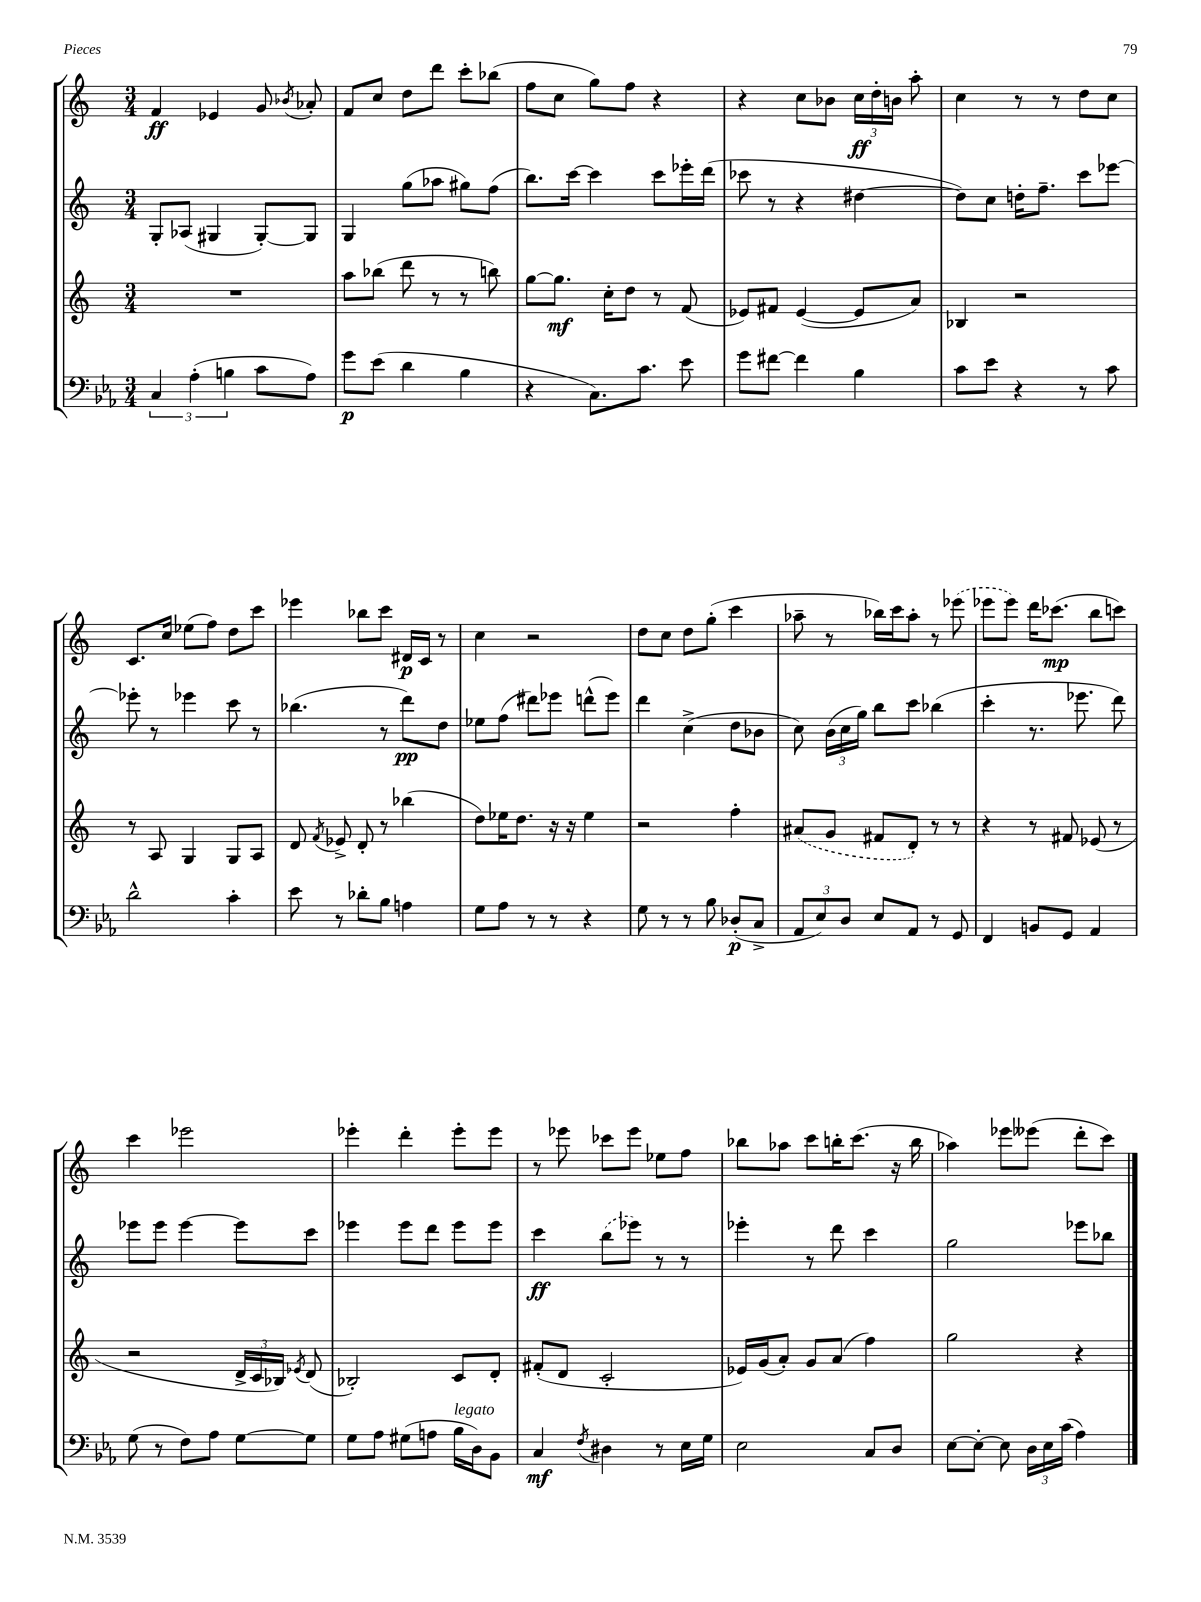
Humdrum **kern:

**kern	**dynam	**kern	**dynam	**kern	**dynam	**kern	**dynam
*part4	*part4	*part3	*part3	*part2	*part2	*part1	*part1
*staff4	*staff4	*staff3	*staff3	*staff2	*staff2	*staff1	*staff1
*clefF4	*	*clefG2	*	*clefG2	*	*clefG2	*
*k[b-e-a-]	*	*k[]	*	*k[]	*	*k[]	*
*M3/4	*	*M3/4	*	*M3/4	*	*M3/4	*
=142	=142	=142	=142	=142	=142	=142	=142
6C/	.	2.r	.	8G'/L	.	4f/	ff
.	.	.	.	(8A-X/J	.	.	.
(6A-'\	.	.	.	.	.	.	.
.	.	.	.	4G#X/	.	4e-X/	.
6Bn\	.	.	.	.	.	.	.
8c\L	.	.	.	[8G#'/L)	.	8g/	.
.	.	.	.	.	.	8qb-X/	.
8A-\J)	.	.	.	8G#/J]	.	8a-X'/	.
=143	=143	=143	=143	=143	=143	=143	=143
8g\L	p	8aa\L	.	4G/	.	8f/L	.
(8e-\J	.	(8bb-X\J	.	.	.	8cc/J	.
4d\	.	8ddd\	.	(8gg\L	.	8dd\L	.
.	.	8r	.	8aa-X\J	.	8ddd\J	.
4B-\	.	8r	.	8gg#X\L)	.	8ccc'\L	.
.	.	8bbn\)	.	(8ff\J	.	(8bb-X\J	.
=144	=144	=144	=144	=144	=144	=144	=144
4r	.	[8gg\L	.	8.bb\L)	.	8ff\L	.
.	.	8.gg\J]	mf	.	.	8cc\J	.
.	.	.	.	[16ccc\Jk	.	.	.
8.C\L)	.	.	.	4ccc\]	.	8gg\L)	.
.	.	16cc'\KL	.	.	.	.	.
.	.	8dd\J	.	.	.	8ff\J	.
8.c\J	.	.	.	.	.	.	.
.	.	8r	.	8ccc\L	.	4r	.
8e-\	.	(8f/	.	16eee-X'\L	.	.	.
.	.	.	.	(16ddd\JJ	.	.	.
=145	=145	=145	=145	=145	=145	=145	=145
8g\L	.	8e-X/L)	.	8ccc-X\	.	4r	.
[8f#X\J	.	8f#X/J	.	8r	.	.	.
4f#\]	.	([4e-/	.	4r	.	8cc\L	.
.	.	.	.	.	.	8b-X\J	.
4B-\	.	8e-/L]	.	[4dd#X\	.	24cc\LL	ff
.	.	.	.	.	.	24dd'\	.
.	.	.	.	.	.	24bn\JJ	.
.	.	8a/J)	.	.	.	8aa'\	.
=146	=146	=146	=146	=146	=146	=146	=146
8c\L	.	4B-X/	.	8dd#\L])	.	4cc\	.
8e-\J	.	.	.	8cc\J	.	.	.
4r	.	2r	.	16ddn'\KL	.	8r	.
.	.	.	.	8.ff~\J	.	.	.
.	.	.	.	.	.	8r	.
8r	.	.	.	8ccc\L	.	8dd\L	.
8c\	.	.	.	[8eee-X\J	.	8cc\J	.
!!LO:LB:g=z
=147	=147	=147	=147	=147	=147	=147	=147
2d^^\	.	8r	.	8eee-X'\]	.	8.c/L	.
.	.	8A/	.	8r	.	.	.
.	.	.	.	.	.	16cc/Jk	.
.	.	4G/	.	4eee-X\	.	(8ee-X\L	.
.	.	.	.	.	.	8ff\J)	.
4c'\	.	8G/L	.	8ccc\	.	8dd\L	.
.	.	8A/J	.	8r	.	8ccc\J	.
=148	=148	=148	=148	=148	=148	=148	=148
8e-\	.	8d/	.	(4.bb-X\	.	4eee-X\	.
.	.	8qf/	.	.	.	.	.
8r	.	8e-X^/	.	.	.	.	.
8d-X'\L	.	8d'/	.	.	.	8bb-X\L	.
8B-\J	.	8r	.	8r	.	8ccc\J	.
4An\	.	(4bb-X\	.	8ddd\L)	pp	16d#X/LL	p
.	.	.	.	.	.	16c/JJ	.
.	.	.	.	8dd\J	.	8r	.
=149	=149	=149	=149	=149	=149	=149	=149
8G\L	.	8dd\L)	.	8ee-X\L	.	4cc\	.
8A-\J	.	16ee-X\K	.	(8ff\J	.	.	.
.	.	8.dd\J	.	.	.	.	.
8r	.	.	.	8ddd#X\L)	.	2r	.
8r	.	16r	.	8eee-X\J	.	.	.
.	.	16r	.	.	.	.	.
4r	.	4ee-\	.	(8dddn^^\L	.	.	.
.	.	.	.	8eee-\J)	.	.	.
=150	=150	=150	=150	=150	=150	=150	=150
8G\	.	2r	.	4ddd\	.	8dd\L	.
8r	.	.	.	.	.	8cc\J	.
8r	.	.	.	(4cc^\	.	8dd\L	.
8B-\	.	.	.	.	.	(8gg'\J	.
(8D-X'/L	p	4ff'\	.	8dd\L	.	4ccc\	.
8C^/J	.	.	.	8b-X\J	.	.	.
=151	=151	=151	=151	=151	=151	=151	=151
12AA-/L	.	(8a#X/L	.	8cc\)	.	8aa-X~\	.
12E-/)	.	.	.	.	.	.	.
.	.	8g/J	.	(24b\LL	.	8r	.
12D/J	.	.	.	24cc\	.	.	.
.	.	.	.	24gg\JJ)	.	.	.
8E-/L	.	8f#X/L	.	8bb\L	.	16bb-X\LL)	.
.	.	.	.	.	.	16ccc\J	.
8AA-/J	.	8d'/J)	.	8ccc\J	.	8aa-'\J	.
8r	.	8r	.	(4bb-X\	.	8r	.
8GG/	.	8r	.	.	.	(8eee-X\	.
=152	=152	=152	=152	=152	=152	=152	=152
4FF/	.	4r	.	4ccc'\	.	8eee-X\L	.
.	.	.	.	.	.	8eee-\J)	.
8BBn/L	.	8r	.	8.r	.	16ddd\KL	.
.	.	.	.	.	.	(8.ccc-X\J	mp
8GG/J	.	8f#X/	.	.	.	.	.
.	.	.	.	8.eee-X\	.	.	.
4AA-/	.	(8e-X/	.	.	.	8bb\L	.
.	.	8r	.	8ddd\)	.	8cccn\J)	.
!!LO:LB:g=z
=153	=153	=153	=153	=153	=153	=153	=153
(8G\	.	2r	.	8eee-X\L	.	4ccc\	.
8r	.	.	.	8eee-\J	.	.	.
8F\L)	.	.	.	[4eee-\	.	2eee-X\	.
8A-\J	.	.	.	.	.	.	.
[8G\L	.	24d^/LL	.	8eee-\L]	.	.	.
.	.	24c/	.	.	.	.	.
.	.	24B-X/JJ)	.	.	.	.	.
.	.	8qe-X/	.	.	.	.	.
8G\J]	.	(8d/	.	8ccc\J	.	.	.
=154	=154	=154	=154	=154	=154	=154	=154
8G\L	.	2B-X'/)	.	4eee-X\	.	4eee-X'\	.
8A-\J	.	.	.	.	.	.	.
(8G#X\L	.	.	.	8eee-\L	.	4ddd'\	.
8An\J	.	.	.	8ddd\J	.	.	.
!LO:TX:a:i:t=legato	!	!	!	!	!	!	!
16B-\LL	.	8c/L	.	8eee-\L	.	8eee-'\L	.
16D\J)	.	.	.	.	.	.	.
8BB-\J	.	8d'/J	.	8eee-\J	.	8eee-\J	.
=155	=155	=155	=155	=155	=155	=155	=155
4C/	mf	(8f#X'/L	.	4ccc\	ff	8r	.
.	.	8d/J	.	.	.	8eee-X\	.
8qF/	.	.	.	.	.	.	.
4D#X\	.	2c'/	.	(8bb\L	.	8ccc-X\L	.
.	.	.	.	8eee-X\J)	.	8eee-\J	.
8r	.	.	.	8r	.	8ee-X\L	.
16E-\LL	.	.	.	8r	.	8ff\J	.
16G\JJ	.	.	.	.	.	.	.
=156	=156	=156	=156	=156	=156	=156	=156
2E-\	.	16e-X/LL)	.	4eee-X'\	.	8bb-X\L	.
.	.	(16g/J	.	.	.	.	.
.	.	8a'/J)	.	.	.	8aa-X\J	.
.	.	8g/L	.	8r	.	8ccc\L	.
.	.	(8a/J	.	8ddd\	.	16bbn'\K	.
.	.	.	.	.	.	(8.ccc\J	.
8C/L	.	4ff\)	.	4ccc\	.	.	.
8D/J	.	.	.	.	.	16r	.
.	.	.	.	.	.	16bb\	.
=157	=157	=157	=157	=157	=157	=157	=157
[8E-\L	.	2gg\	.	2gg\	.	4aa-X\)	.
8E-'\J_	.	.	.	.	.	.	.
8E-\]	.	.	.	.	.	8eee-X\L	.
24D\LL	.	.	.	.	.	(8eee--X\J	.
24E-\	.	.	.	.	.	.	.
(24c\JJ	.	.	.	.	.	.	.
4A-\)	.	4r	.	8eee-X\L	.	8ddd'\L	.
.	.	.	.	8bb-X\J	.	8ccc\J)	.
==	==	==	==	==	==	==	==
*-	*-	*-	*-	*-	*-	*-	*-
